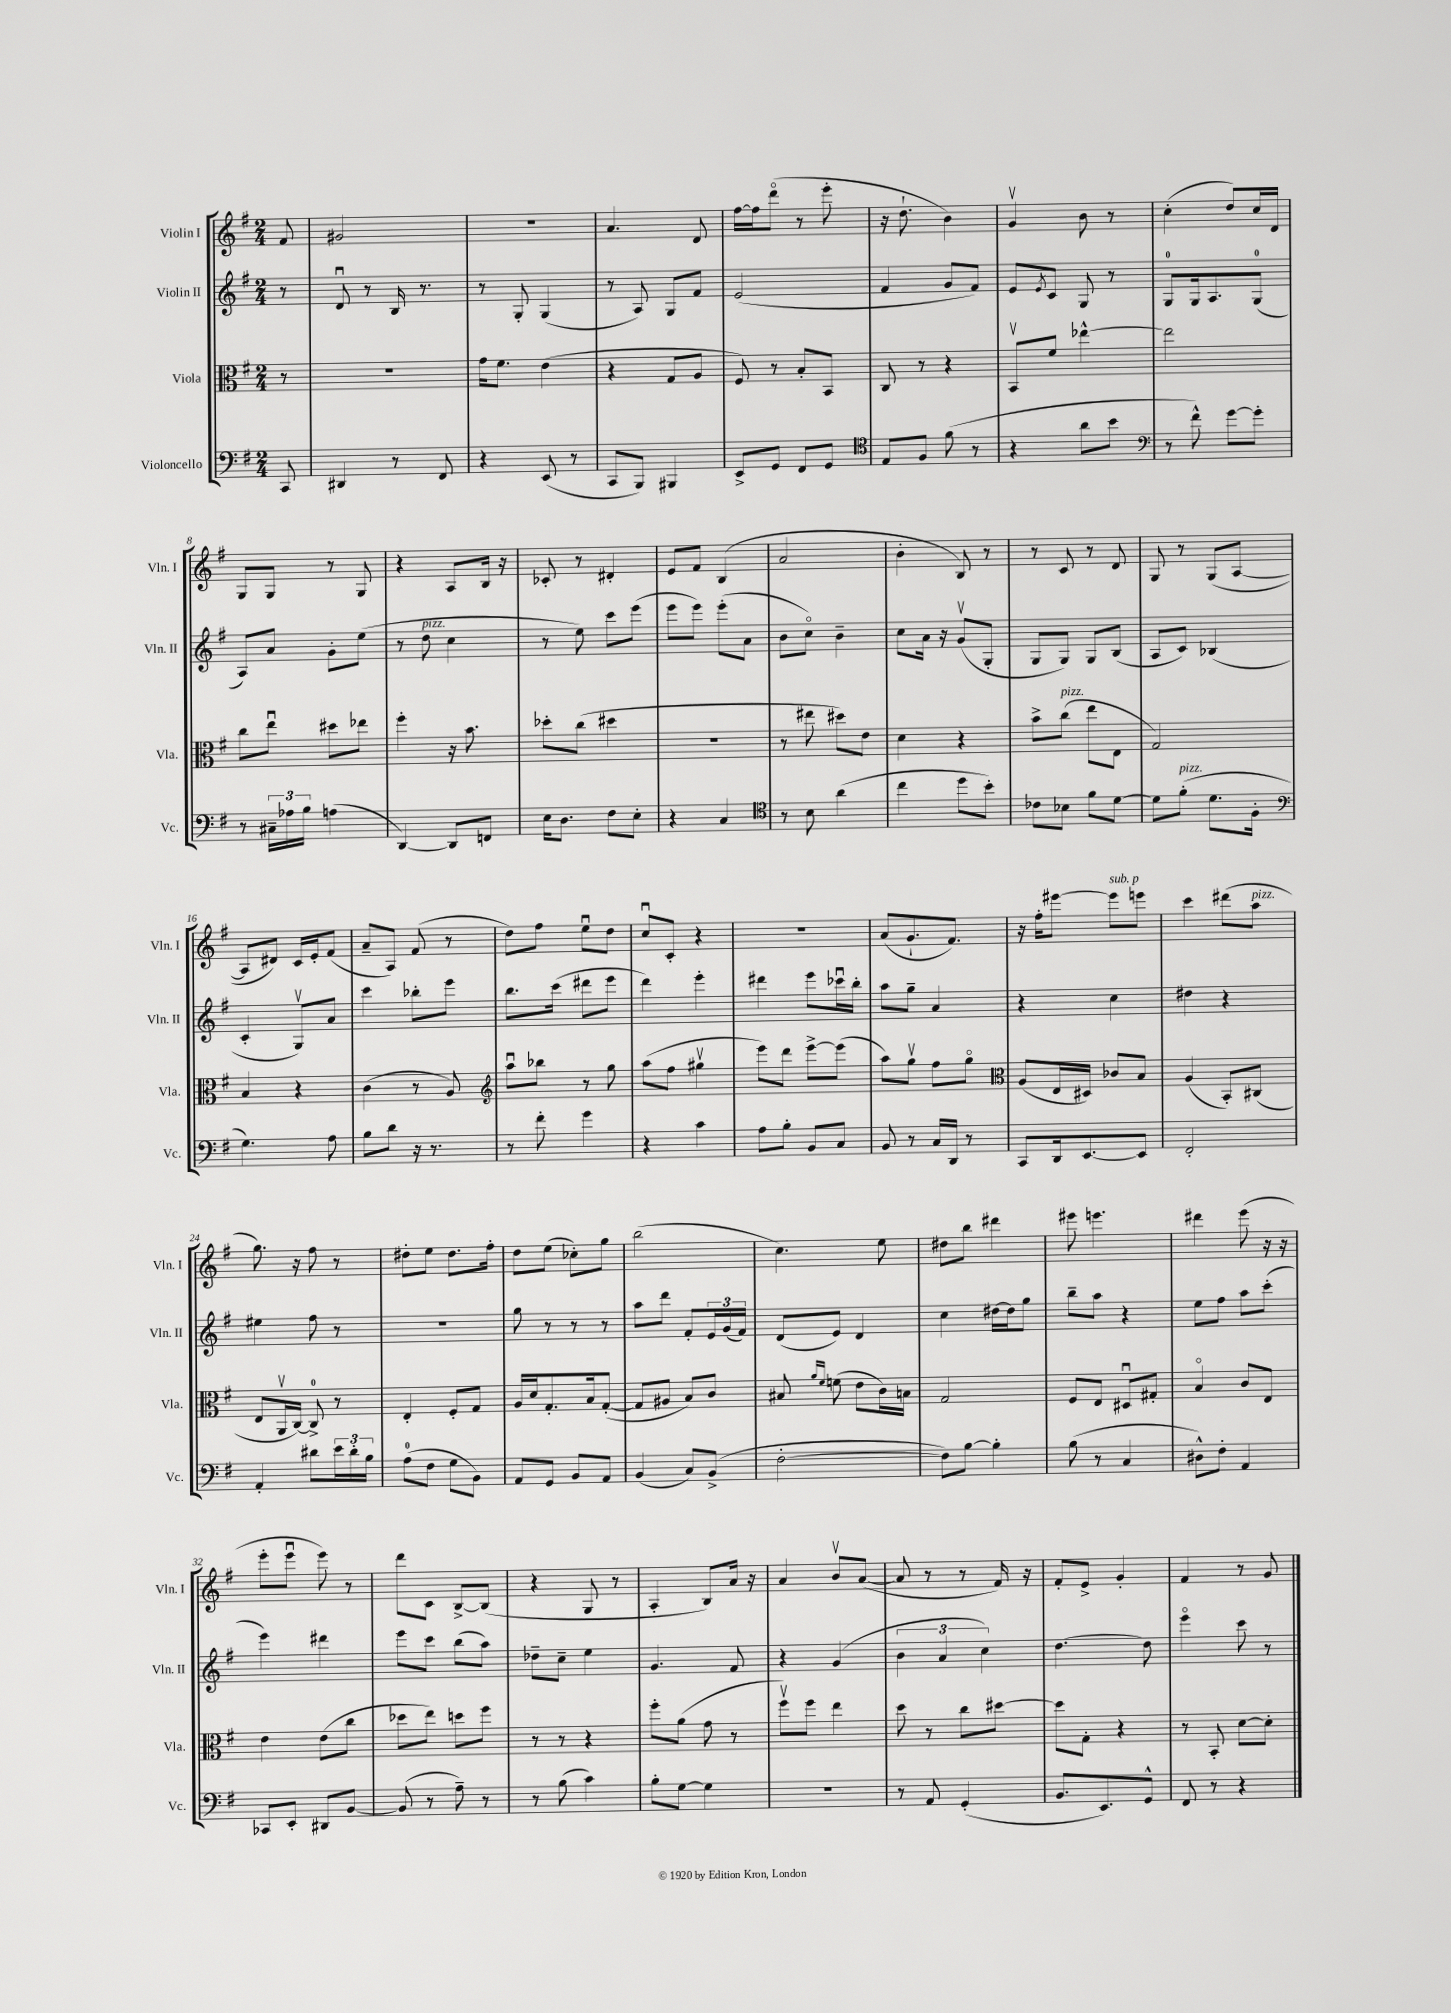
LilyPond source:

<<
\new StaffGroup <<
\new Staff = "s0" \with { instrumentName = "Violin I" shortInstrumentName = "Vln. I" } {
    \clef treble \key g \major \numericTimeSignature \time 2/4 \partial 8
    fis'8 |
    gis'2 |
    R2 |
    a'4. d'8 |
    fis''16~ fis''16 d'''8\flageolet( r8 e'''8-. |
    r16 d''8.-! b'4) |
    g'4\upbow b'8 r8 |
    c''4-.( d''8) c''16 d'16 |
    g8 g8 r8 g8 |
    r4 a8 b16 r16 |
    ces'8-. r8 dis'4-. |
    e'8 fis'8 b4( |
    a'2 |
    b'4-. b8) r8 |
    r8 c'8 r8 d'8 |
    g8 r8 g8( a8~ |
    a8 dis'8) c'16 e'16-. fis'8( |
    a'8-- a8) fis'8( r8 |
    d''8) fis''8 e''8\downbow d''8 |
    c''8\downbow c'8-. r4 |
    r2 |
    a'8( g'8.-! fis'8.) |
    r16 fis''16-. eis'''8~ eis'''8^\markup { \italic "sub. p" } e'''8 |
    c'''4 dis'''8( a''8^\markup { \italic "pizz." } |
    g''8.) r16 fis''8 r8 |
    dis''8-. e''8 dis''8. fis''16-. |
    d''8 e''8( ces''8-.) g''8 |
    b''2( |
    c''4.) e''8 |
    dis''8 b''8 dis'''4 |
    eis'''8 e'''4. |
    dis'''4 e'''8( r16 r16 |
    e'''8-. e'''8\downbow e'''8) r8 |
    d'''8 c'8 b8~-> b8( |
    r4 g8 r8 |
    a4-. b8) a'16 r16 |
    a'4 b'8\upbow a'8~( |
    a'8 r8 r8 fis'16) r16 |
    fis'8-. e'8-> g'4-. |
    fis'4 r8 g'8 \bar "|." |
}
\new Staff = "s1" \with { instrumentName = "Violin II" shortInstrumentName = "Vln. II" } {
    \clef treble \key g \major \numericTimeSignature \time 2/4 \partial 8
    r8 |
    d'8\downbow r8 b16 r8. |
    r8 g8-. g4( |
    r8 a8) g8 fis'8 |
    e'2( |
    fis'4 g'8 fis'8) |
    e'8 \acciaccatura { e'8 } c'8 g8 r8 |
    g8-0 g16 a8. g8-0( |
    a8) a'8 g'8-. e''8( |
    r8 d''8^\markup { \italic "pizz." } c''4 |
    r8 e''8) c'''8 e'''8( |
    e'''8 e'''8) e'''8-.( a'8 |
    b'8 c''8\flageolet) b'4-- |
    c''8 a'16 r16 g'8\upbow( g8-. |
    g8 g8) g8 b8( |
    a8 c'8) bes4( |
    c'4-. g8\upbow) a'8 |
    c'''4 bes''8-. e'''8 |
    b''8. c'''16( dis'''8 e'''8 |
    d'''4) e'''4-. |
    dis'''4 e'''8 ces'''16\downbow b''16-. |
    a''8 g''8-- a'4 |
    r4 c''4 |
    dis''4 r4 |
    eis''4 fis''8 r8 |
    r2 |
    g''8 r8 r8 r8 |
    a''8 d'''8 fis'8-. \tuplet 3/2 { e'16 g'16( fis'16) } |
    d'8( e'8) d'4 |
    c''4 dis''16~ dis''16 g''8 |
    b''8-- a''8 r4 |
    e''8 fis''8 a''8 c'''8-.( |
    e'''4) dis'''4 |
    e'''8 c'''8 b''8( a''8) |
    des''8-- c''8-- e''4 |
    g'4. fis'8 |
    r4 g'4( |
    \tuplet 3/2 { b'4 a'4 c''4) } |
    d''4.~ d''8 |
    e'''4\flageolet c'''8 r8 \bar "|." |
}
\new Staff = "s2" \with { instrumentName = "Viola" shortInstrumentName = "Vla." } {
    \clef alto \key g \major \numericTimeSignature \time 2/4 \partial 8
    r8 |
    r2 |
    g'16 fis'8. e'4( |
    r4 g8 a8 |
    fis8) r8 b8-. b,8 |
    c8 r8 r4 |
    b,8\upbow fis'8 ees''4~-^ |
    ees''2 |
    c''8 e''8\downbow dis''8 ees''8 |
    fis''4-. r16 b'8. |
    des''8-. c''8( dis''4 |
    r2 |
    r8 eis''8 dis''8) e'8 |
    d'4 r4 |
    b'8-> c''8^\markup { \italic "pizz." }( e''8 e8 |
    g2) |
    b4 r4 |
    c'4( r8 a8) |
    \clef treble a''8\downbow bes''8 r8 g''8 |
    a''8( fis''8 gis''4\upbow |
    e'''8) d'''8 e'''8~-> e'''8( |
    a''8) g''8\upbow fis''8 g''8\flageolet |
    \clef alto a8( e16 dis16) ces'8 b8 |
    a4( b,8-.) cis8( |
    e8 a,16\upbow c16~) c8-0-> r8 |
    e4-. fis8-. g8 |
    a16 d'16 g8.-. b16 g8~-.( |
    g8 ais8 b8) c'8 |
    bis8 \grace { a'16 fis'16 } f'8( e'8 c'16) b16 |
    g2 |
    fis8 e8 dis8\downbow gis8-. |
    b4\flageolet c'8 e8 |
    e'4 e'8( c''8 |
    des''8 e''8) d''8 fis''8 |
    r8 r8 r4 |
    fis''8-. a'8( g'8 r8 |
    fis''8\upbow) fis''8 e''4 |
    d''8 r8 c''8 dis''8~ |
    dis''8 g8-. r4 |
    r8 b,8-. d'8~ d'8-. \bar "|." |
}
\new Staff = "s3" \with { instrumentName = "Violoncello" shortInstrumentName = "Vc." } {
    \clef bass \key g \major \numericTimeSignature \time 2/4 \partial 8
    c,8 |
    dis,4 r8 fis,8 |
    r4 e,8( r8 |
    c,8 b,,8) bis,,4 |
    e,8-> g,8 fis,8 g,8 |
    \clef tenor e8 fis8 fis'8( r8 |
    r4 a'8 b'8 |
    \clef bass r8 fis'8-^) g'8~ g'8-. |
    r8 \tuplet 3/2 { cis16-- aes16 b16 } a4( |
    d,4~) d,8 f,8 |
    e16 d8. fis8 e8-. |
    r4 c4 |
    \clef tenor r8 b8 a'4( |
    c''4 d''8 b'8-.) |
    ces'8 bes8 fis'8 d'8~ |
    d'8 fis'8-.^\markup { \italic "pizz." }( d'8. fis16-. |
    \clef bass g4.) a8 |
    b8 d'8 r16 r8. |
    r8 fis'8-. g'4 |
    r4 c'4 |
    a8 b8-. b,8 c8 |
    b,8 r8 c16 d,16 r8 |
    c,8 d,16 e,8.~ e,8 |
    fis,2-. |
    a,4-. dis'8 \tuplet 3/2 { e'16 dis'16-. b16 } |
    a8-0( fis8 g8 b,8) |
    a,8 g,8 b,8 a,8 |
    b,4( c8) b,8->( |
    fis2~-. |
    fis8) b8~ b4-. |
    b8( r8 c4 |
    dis8-^) fis8-. a,4 |
    ces,8 e,8-. dis,8 b,8~ |
    b,8( r8 a8--) r8 |
    r8 b8( c'4) |
    b8-. g8~ g4 |
    r2 |
    r8 a,8 g,4-.( |
    b,8. e,8.) g,8-^ |
    fis,8 r8 r4 \bar "|." |
}
>>
>>
